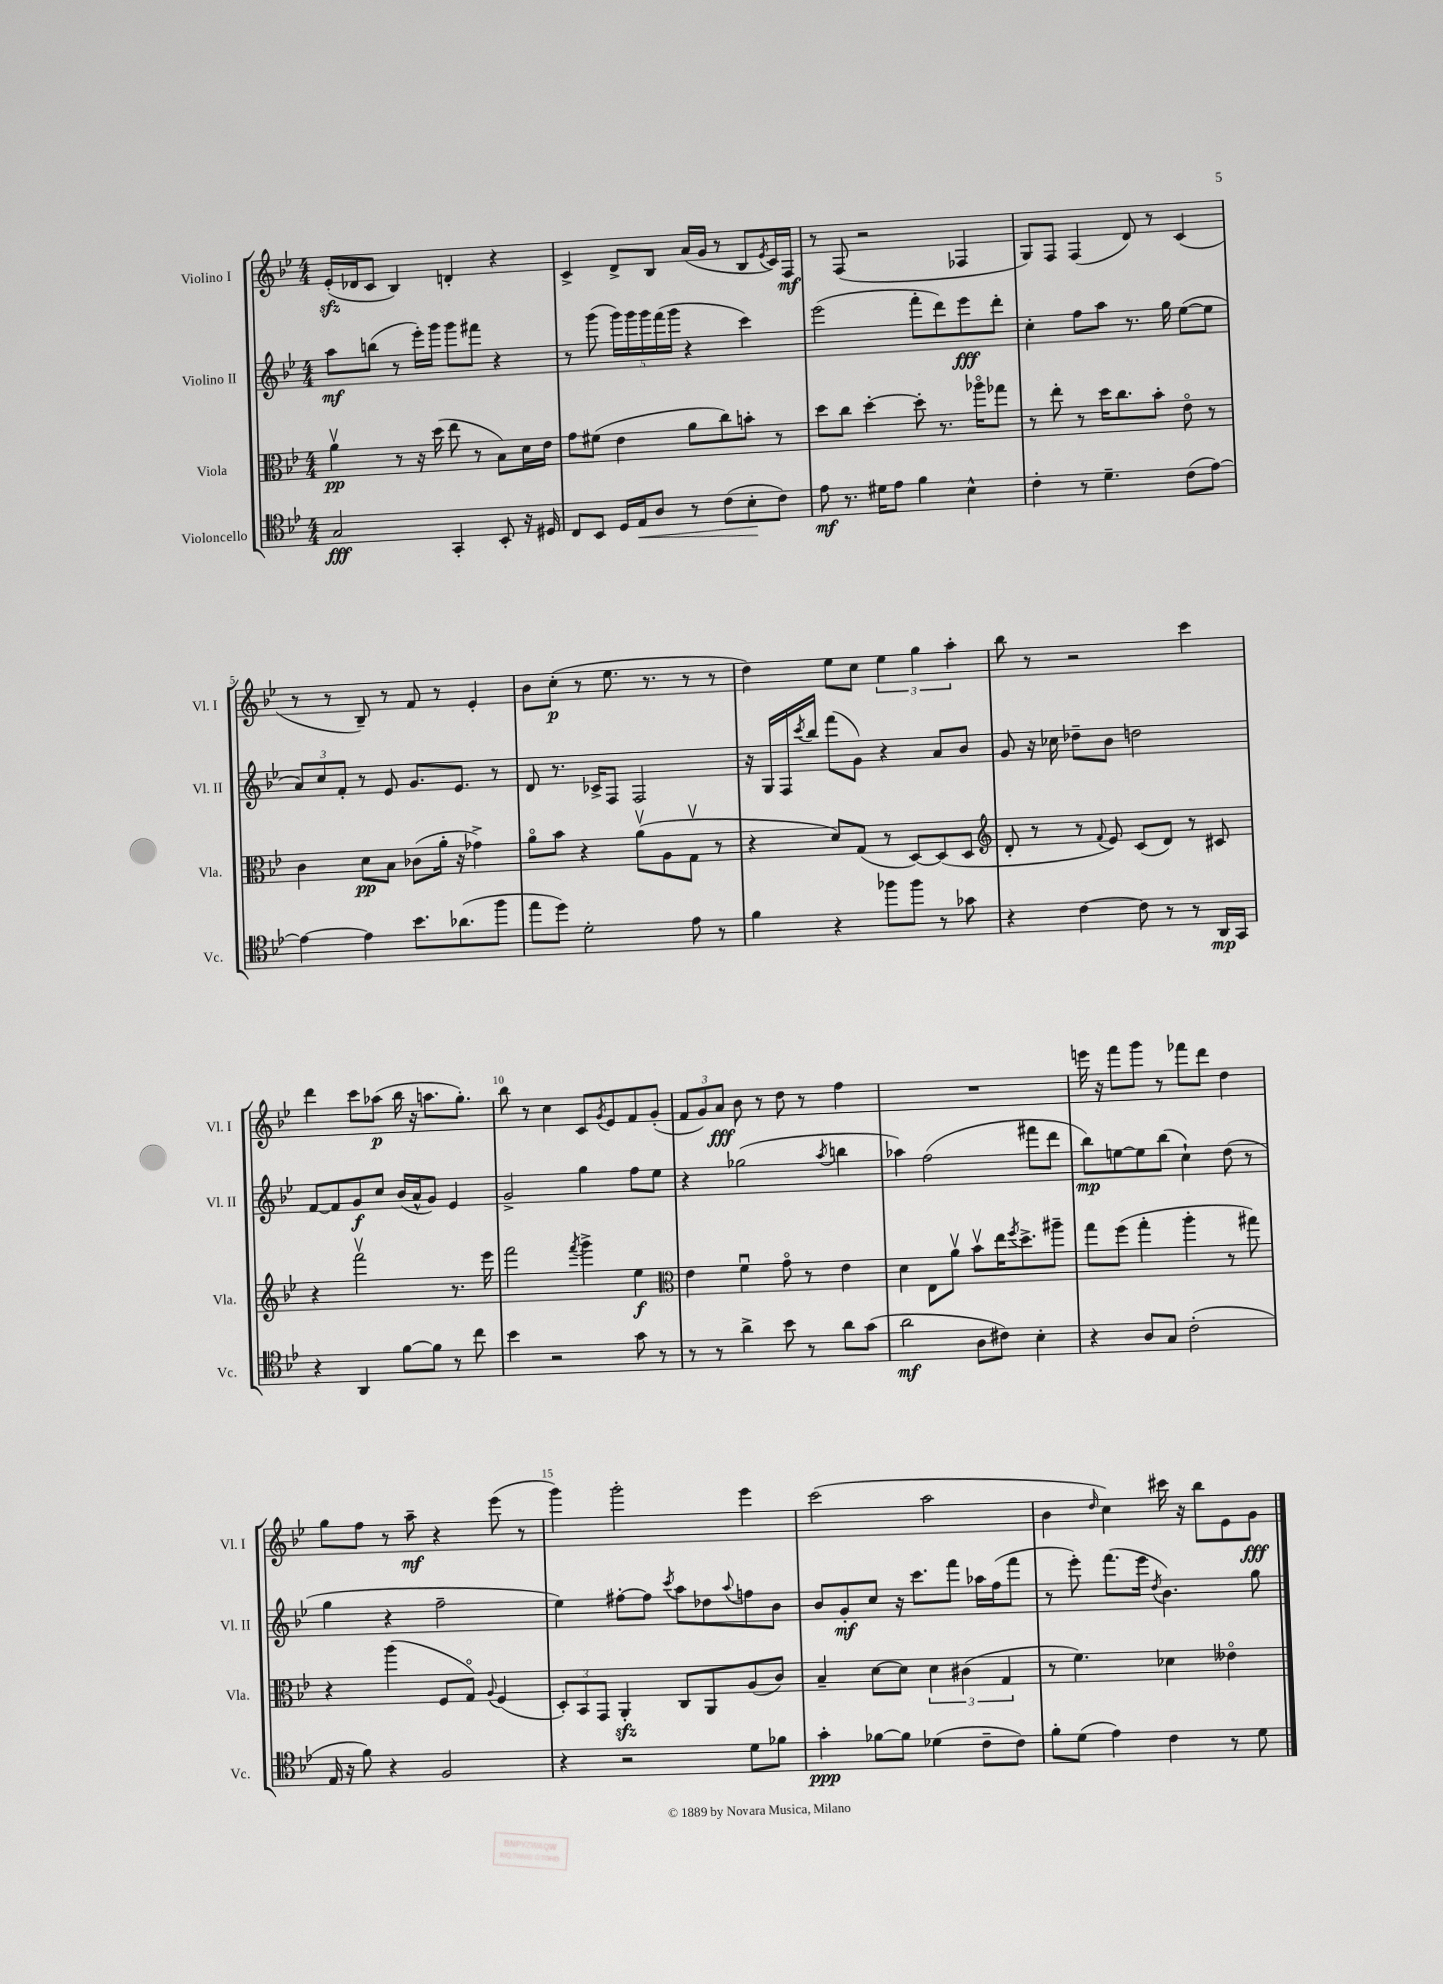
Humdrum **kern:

**kern	**kern	**kern	**kern
*staff4	*staff3	*staff2	*staff1
*clefC4	*clefC3	*clefG2	*clefG2
*k[b-e-]	*k[b-e-]	*k[b-e-]	*k[b-e-]
*M4/4	*M4/4	*M4/4	*M4/4
2G	4av	8aa	(16e-'
.	.	.	16d-
.	.	(8bb	8c
.	8r	8r	4B-)
.	16r	16eee-')	.
.	(16dd	16ggg	.
4GG'	8ee-	8ggg	4d'
.	8r	8fff#	.
8BB-'	8B-)	4r	4r
16r	16d	.	.
16D#	16e-	.	.
=	=	=	=
8C	8g	8r	4c^
8BB-	(8f#	(8ggg	.
16D	4e-	20ggg)	8d^
.	.	20ggg	.
16E-	.	.	.
.	.	20ggg	.
8A	.	.	8B-
.	.	(20fff	.
.	.	20ggg	.
8r	8a	4r	(16a
.	.	.	16g
(8c	8cc)	.	8r
8B-'	8b'	4ccc)	8B-
.	.	.	8qe-
8c)	8r	.	16c)
.	.	.	16F
=	=	=	=
8e-	8dd	(2eee-	8r
8.r	8cc	.	(8F
.	[4dd'	.	2r
16d#	.	.	.
8e-	.	.	.
4f	8dd']	8fff'	.
.	8.r	8ddd)	.
4B-^^	.	8eee-	4F-
.	16aa-o	.	.
.	8gg-	8ddd'	.
=	=	=	=
4c'	8r	4cc'	8G)
.	8ee-'	.	8F
8r	8r	8ff	(4F
4.d~	16dd	8aa	.
.	8.cc	.	.
.	.	8.r	8d)
.	8b-'	.	8r
.	.	16gg	.
(8c	8e-o	([8ee-	(4c
[8e-)	8r	8ee-]	.
=	=	=	=
4e-_	4c	12a)	8r
.	.	12cc	.
.	.	.	8r
.	.	12f'	.
4e-]	8d	8r	8B-~)
.	8B-	8e-	8r
8.b-	(8c-	8.g	8f
.	16a'	.	8r
(8.a-	16r	8.e-	.
.	4g-^)	.	4e-'
8ff	.	8r	.
=	=	=	=
8ee-	8ao	8d	8b-
8dd)	8b-	8.r	(8cc'
2d'	4r	.	8r
.	.	16c-^	.
.	.	8F	8.ee-
.	(8av	2F	.
.	.	.	8.r
.	8A	.	.
8e-	8Gv	.	8r
8r	8r	.	8r
=	=	=	=
4f	4r	16r	4dd)
.	.	16G	.
.	.	16F	.
.	.	8qccc	.
.	.	16bb-	.
4r	8d)	(8fff	8ee-
.	(8G	8g)	8cc
8ff-	8r	4r	6ee-
8ff-	[8D)	.	.
.	.	.	6gg
8r	(8D]	8a	.
.	.	.	6aa'
8g-	8D	8b-	.
=	=	=	=
*	*clefG2	*	*
4r	8d'	8g	8bb-
.	8r	16r	8r
.	.	16cc-	.
[4c	8r	8dd-~	2r
.	8qqf	.	.
.	8e-)	8b-	.
8c]	(8c	2dd	.
8r	8d)	.	.
8r	8r	.	4ccc
16AA	8c#	.	.
16GG	.	.	.
=	=	=	=
4r	4r	[8f	4ddd
.	.	8f]	.
4AA	2fffv	8g	8ccc
.	.	8cc	(8aa-
[8f	.	(16b-	16bb-
.	.	16a^^	16r
8f]	.	8g)	8.aa
8r	8.r	4e-	.
.	.	.	8.gg')
8cc	.	.	.
.	16eee-	.	.
=	=	=	=
4b-	2fff	2g^	8bb-
.	.	.	8r
2r	.	.	4cc
.	8qfff	.	.
.	4ggg^	4gg	8c
.	.	.	8qg
.	.	.	8e-
8g	4ee-	8ff	8f
8r	.	8ee-	(8g'
=	=	=	=
*	*clefC3	*	*
8r	4e-	4r	12f
.	.	.	12g)
8r	.	.	.
.	.	.	12a
4a^	4fu	(2gg-	8b-
.	.	.	8r
8b-	8go	.	8dd
8r	8r	.	8r
.	.	8qaa	.
8a	4e-	4bb	4ff
(8g	.	.	.
=	=	=	=
2a	4d	4aa-)	1r
.	8E-	(2ff	.
.	8av	.	.
8A	8b-v	.	.
8c#)	16ee-	.	.
.	8qff	.	.
.	8.dd^	.	.
4B-'	.	8fff#	.
.	8aa#~	8ddd	.
=	=	=	=
4r	8gg	8bb-)	16eee
.	.	.	16r
.	(8ff	[8ee	8fff
8A	4gg'	8ee]	8ggg
8G	.	(8bb-	8r
(2c'	4aa'	4cc`)	8fff-
.	.	.	8ddd
.	8r	(8dd	4dd
.	8gg#)	8r	.
=	=	=	=
16E-	4r	4gg	8gg
16r	.	.	.
8f)	.	.	8ff
4r	(4aa	4r	8r
.	.	.	8aa~
2F	8F	2ff~	4r
.	8Go)	.	.
.	8qqA	.	.
.	(4F	.	(8eee-
.	.	.	8r
=	=	=	=
4r	12D')	4ee-)	4ggg)
.	12BB-	.	.
.	12GG	.	.
2r	4AA'	[8ff#'	2ggg'
.	.	8ff#]	.
.	.	8qccc	.
.	8C	8aa	.
.	8AA	8dd-	.
.	.	8qqaa	.
8d	(8A	8ff	4eee-
8f-	8c)	8b-	.
=	=	=	=
4g'	4B-~	8b-	(2ccc
.	.	8g'	.
[8f-	[8d	8cc	.
8f-]	8d]	16r	.
.	.	8.ccc	.
(4d-	6d	.	2aa
.	.	8fff	.
.	(6c#	.	.
8c~	.	16aa-	.
.	.	(16ff	.
.	6G	.	.
8c)	.	8fff	.
=	=	=	=
8f'	8r	8r	4b-
(8d	4.f)	8eee-')	.
.	.	.	16qqdd
4e-)	.	(8.fff	4cc)
.	.	16eee-	.
.	.	8qdd	.
4c	4d-	4.b-)	16ccc#
.	.	.	16r
.	.	.	8bb-
8r	4e--o	.	8e-
8d	.	8gg	8g
==	==	==	==
*-	*-	*-	*-
